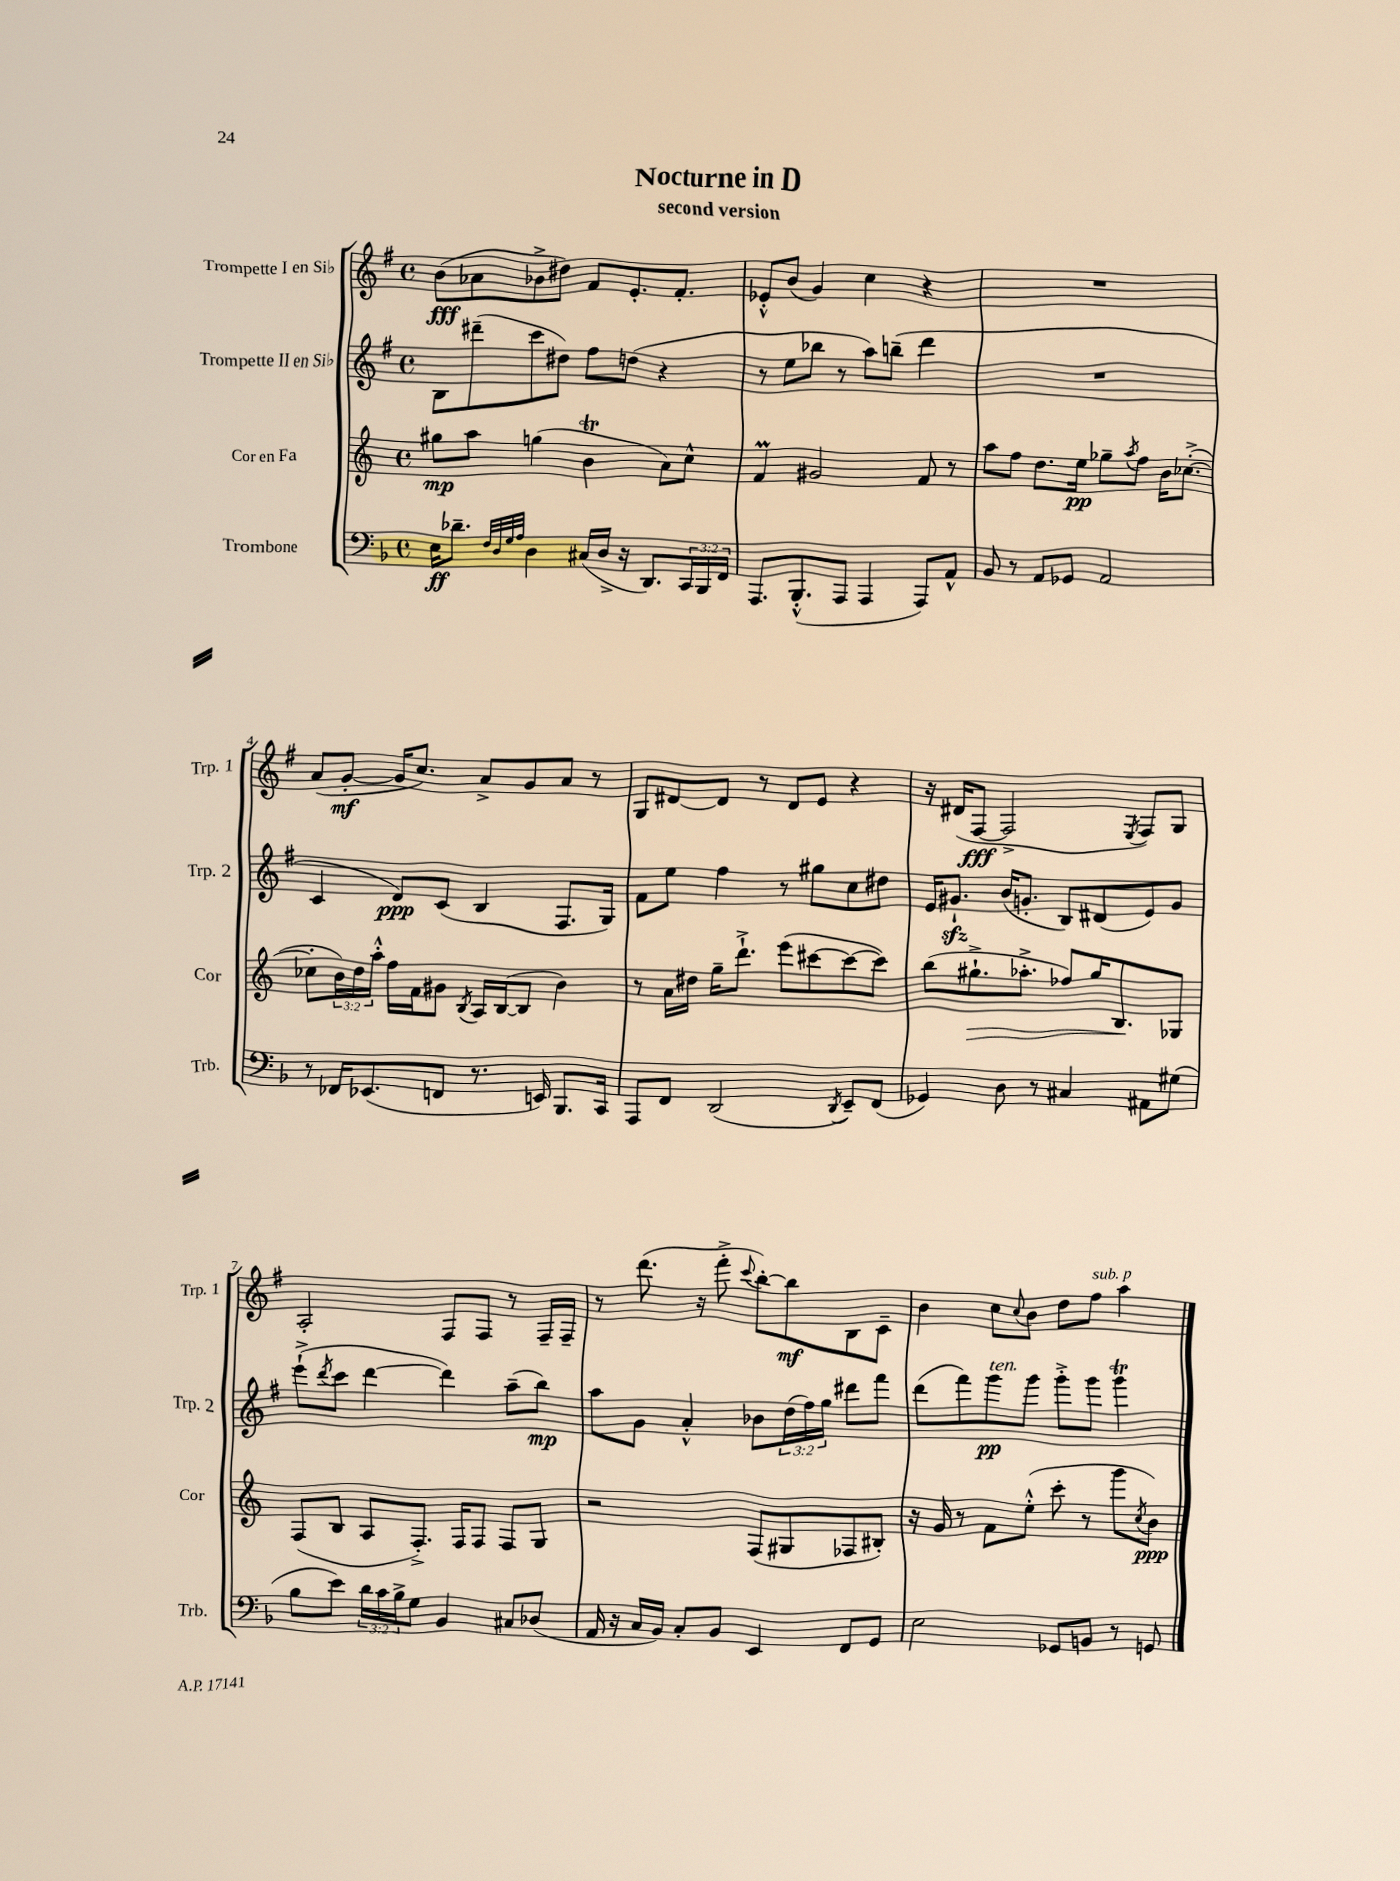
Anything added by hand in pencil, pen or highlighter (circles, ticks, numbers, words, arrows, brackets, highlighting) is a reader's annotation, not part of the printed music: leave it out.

**kern	**dynam	**kern	**dynam	**kern	**dynam	**kern	**dynam
*part4	*part4	*part3	*part3	*part2	*part2	*part1	*part1
*staff4	*staff4	*staff3	*staff3	*staff2	*staff2	*staff1	*staff1
*I"Trombone	*	*I"Cor en Fa	*	*I"Trompette II en Si♭	*	*I"Trompette I en Si♭	*
*I'Trb.	*	*I'Cor	*	*I'Trp. 2	*	*I'Trp. 1	*
*clefF4	*	*clefG2	*	*clefG2	*	*clefG2	*
*k[b-]	*	*k[]	*	*k[f#]	*	*k[f#]	*
*M4/4	*	*M4/4	*	*M4/4	*	*M4/4	*
*met(c)	*	*met(c)	*	*met(c)	*	*met(c)	*
=1	=1	=1	=1	=1	=1	=1	=1
16E\KL	ff	8gg#X\L	mp	8B\L	.	(8b\L	fff
8.d-X~\J	.	.	.	.	.	.	.
.	.	8aa\J	.	(8ddd#X~\	.	8a-X\	.
32qqF/LLL	.	.	.	.	.	.	.
32qqD/	.	.	.	.	.	.	.
32qqG/	.	.	.	.	.	.	.
32qqA/JJJ	.	.	.	.	.	.	.
4D\	.	(4ggn\	.	8ccc\	.	8b-X^\	.
.	.	.	.	8dd#X\J)	.	8dd#X\J)	.
(16C#X/LL	.	4bt\	.	8ff#\L	.	8f#/L	.
16D^/JJ	.	.	.	.	.	.	.
16r	.	.	.	(8ddn\J	.	8.e'/	.
8.DD/L)	.	.	.	.	.	.	.
.	.	8a\L)	.	4r	.	.	.
.	.	.	.	.	.	8.f#'/J	.
24CC/L	.	8cc^^\J	.	.	.	.	.
24BBB-/	.	.	.	.	.	.	.
24FF/JJ	.	.	.	.	.	.	.
=2	=2	=2	=2	=2	=2	=2	=2
8.AAA/L	.	4fM/	.	8r	.	8e-X'^^/L	.
.	.	.	.	8ee\L	.	(8b/J	.
(8.BBB-'^^/	.	.	.	.	.	.	.
.	.	2g#X/	.	8bb-X\J	.	4g/)	.
8AAA/J	.	.	.	8r	.	.	.
4AAA/	.	.	.	8aa\L)	.	4cc\	.
.	.	.	.	(8bbn~\J	.	.	.
8AAA/L)	.	8f/	.	4ddd\	.	4r	.
8AA^^/J	.	8r	.	.	.	.	.
=3	=3	=3	=3	=3	=3	=3	=3
8BB-/	.	8aa\L	.	1r	.	1r	.
8r	.	8ff\J	.	.	.	.	.
8AA/L	.	8.dd\L	.	.	.	.	.
8GG-X/J	.	.	.	.	.	.	.
.	.	16ee\Jk	pp	.	.	.	.
2AA/	.	8gg-X~\L	.	.	.	.	.
.	.	8qaa/	.	.	.	.	.
.	.	8ff\J	.	.	.	.	.
.	.	16b\KL	.	.	.	.	.
.	.	([8.cc-X'^\J	.	.	.	.	.
!!LO:LB:g=z
=4	=4	=4	=4	=4	=4	=4	=4
8r	.	8cc-X'\L]	.	4c/	.	(8a/L	.
16FF-X/KL	.	24b\L)	.	.	.	[8g'/J	mf
.	.	24dd\	.	.	.	.	.
(8.EE-X/	.	.	.	.	.	.	.
.	.	24aa'^^\JJ	.	.	.	.	.
.	.	16ff\LL	.	8d/L)	ppp	16g/KL]	.
.	.	16f\J	.	.	.	8.cc/J)	.
8FFn/J	.	8g#X\J	.	(8c/J	.	.	.
.	.	8qB/	.	.	.	.	.
8.r	.	16A/LL	.	4B/	.	8a^/L	.
.	.	([16B/J	.	.	.	.	.
.	.	8B/J]	.	.	.	8g/	.
16EEn/)	.	.	.	.	.	.	.
8.BBB-/L	.	4b\)	.	8.F#/L	.	8a/J	.
.	.	.	.	.	.	8r	.
16CC/Jk	.	.	.	16G/Jk)	.	.	.
=5	=5	=5	=5	=5	=5	=5	=5
8AAA/L	.	8r	.	8f#\L	.	8G/L	.
8FF/J	.	16a\LL	.	8ee\J	.	[8d#X/	.
.	.	16dd#X\JJ	.	.	.	.	.
(2DD/	.	16gg~\KL	.	4ff#\	.	8d#/J]	.
.	.	8.ddd`^\J	.	.	.	.	.
.	.	.	.	.	.	8r	.
.	.	(8eee\L	.	8r	.	8d#/L	.
.	.	[8ccc#X\	.	8gg#X\L	.	8e/J	.
8qDD/	.	.	.	.	.	.	.
8EE~/L)	.	8ccc#\_	.	8cc\	.	4r	.
(8FF/J	.	8ccc#\J])	.	8dd#X\J	.	.	.
=6	=6	=6	=6	=6	=6	=6	=6
4GG-X/)	.	(8bb\L	.	16e/KL	.	16r	.
.	.	.	.	8.g#Xzz`/J	.	(16d#X/KL	.
!	!	!	!LO:HP:b	!	!	!	!
.	.	8.gg#X`^\	>	.	.	[8F#/J	fff
8D\	.	.	.	(16b/KL	.	2F#^/]	.
.	.	8.aa-X'^\J	.	8.gn'/J	.	.	.
8r	.	.	.	.	.	.	.
4C#X/	.	8ff-X/L)	.	8B/L)	.	.	.
.	.	16gg#/K	.	(8d#X/	.	.	.
.	.	8.B/	.	.	.	.	.
.	.	.	.	.	.	8qE/	.
8AA#X\L	.	.	.	8e/)	.	8F#/L)	.
(8G#X\J	.	8G-X/J	]	8g/J	.	8G/J	.
!!LO:LB:g=z
=7	=7	=7	=7	=7	=7	=7	=7
8B-\L	.	(8F/L	.	(8eee`^\L	.	2A'/	.
.	.	.	.	8qddd/	.	.	.
8e\J)	.	8B/J	.	8ccc\J	.	.	.
24d\LL	.	8A/L	.	[4ddd\	.	.	.
24c\	.	.	.	.	.	.	.
24B-^\J	.	.	.	.	.	.	.
8G\J	.	8.F'^/J)	.	.	.	.	.
4BB-/	.	.	.	4ddd\])	.	8F#/L	.
.	.	16F/KL	.	.	.	.	.
.	.	8F/J	.	.	.	8F#/J	.
8C#X/L	.	8F/L	.	(8aa~\L	.	8r	.
(8D-X/J	.	8G/J	.	8bb\J)	mp	16F#~/LL	.
.	.	.	.	.	.	16F#~/JJ	.
=8	=8	=8	=8	=8	=8	=8	=8
16AA/	.	2r	.	8aa\L	.	8r	.
16r	.	.	.	.	.	.	.
16C/LL	.	.	.	8g\J	.	(8.ddd\	.
16BB-/JJ)	.	.	.	.	.	.	.
8C'/L	.	.	.	4a'^^/	.	.	.
.	.	.	.	.	.	16r	.
8BB-/J	.	.	.	.	.	8fff#'^\	.
.	.	.	.	.	.	8qqccc/	.
4EE/	.	(8F/L	.	8b-X\L	.	[8bb'\L)	.
.	.	8G#X/	.	(24dd\L	.	8bb\]	mf
.	.	.	.	24ff#\)	.	.	.
.	.	.	.	24gg\JJ	.	.	.
8FF/L	.	8F-X/	.	8ddd#X\L	.	8B\	.
8GG/J	.	8B#X'/J)	.	8fff#\J	.	8c~\J	.
=9	=9	=9	=9	=9	=9	=9	=9
2E\	.	16r	.	(8ddd\L	.	4b\	.
.	.	16g/	.	.	.	.	.
.	.	8r	.	8fff#\)	.	.	.
!	!	!	!	!LO:TX:a:i:t=ten.	!	!	!
.	.	8f\L	.	8ggg\	pp	8cc\L	.
.	.	.	.	.	.	8qqcc/	.
.	.	(8ee'^^\J	.	8ggg\J	.	8b\J	.
8GG-X/L	.	8ccc'\	.	8ggg'^\L	.	8dd\L	.
!	!	!	!	!	!	!LO:TX:a:i:t=sub. p	!
8BBn/J	.	8r	.	8ggg\J	.	8ff#\J	.
8r	.	8ggg\L	.	4gggT\	.	4aa\	.
.	.	8qcc/	.	.	.	.	.
8GGn/	.	8b\J)	ppp	.	.	.	.
==	==	==	==	==	==	==	==
*-	*-	*-	*-	*-	*-	*-	*-
